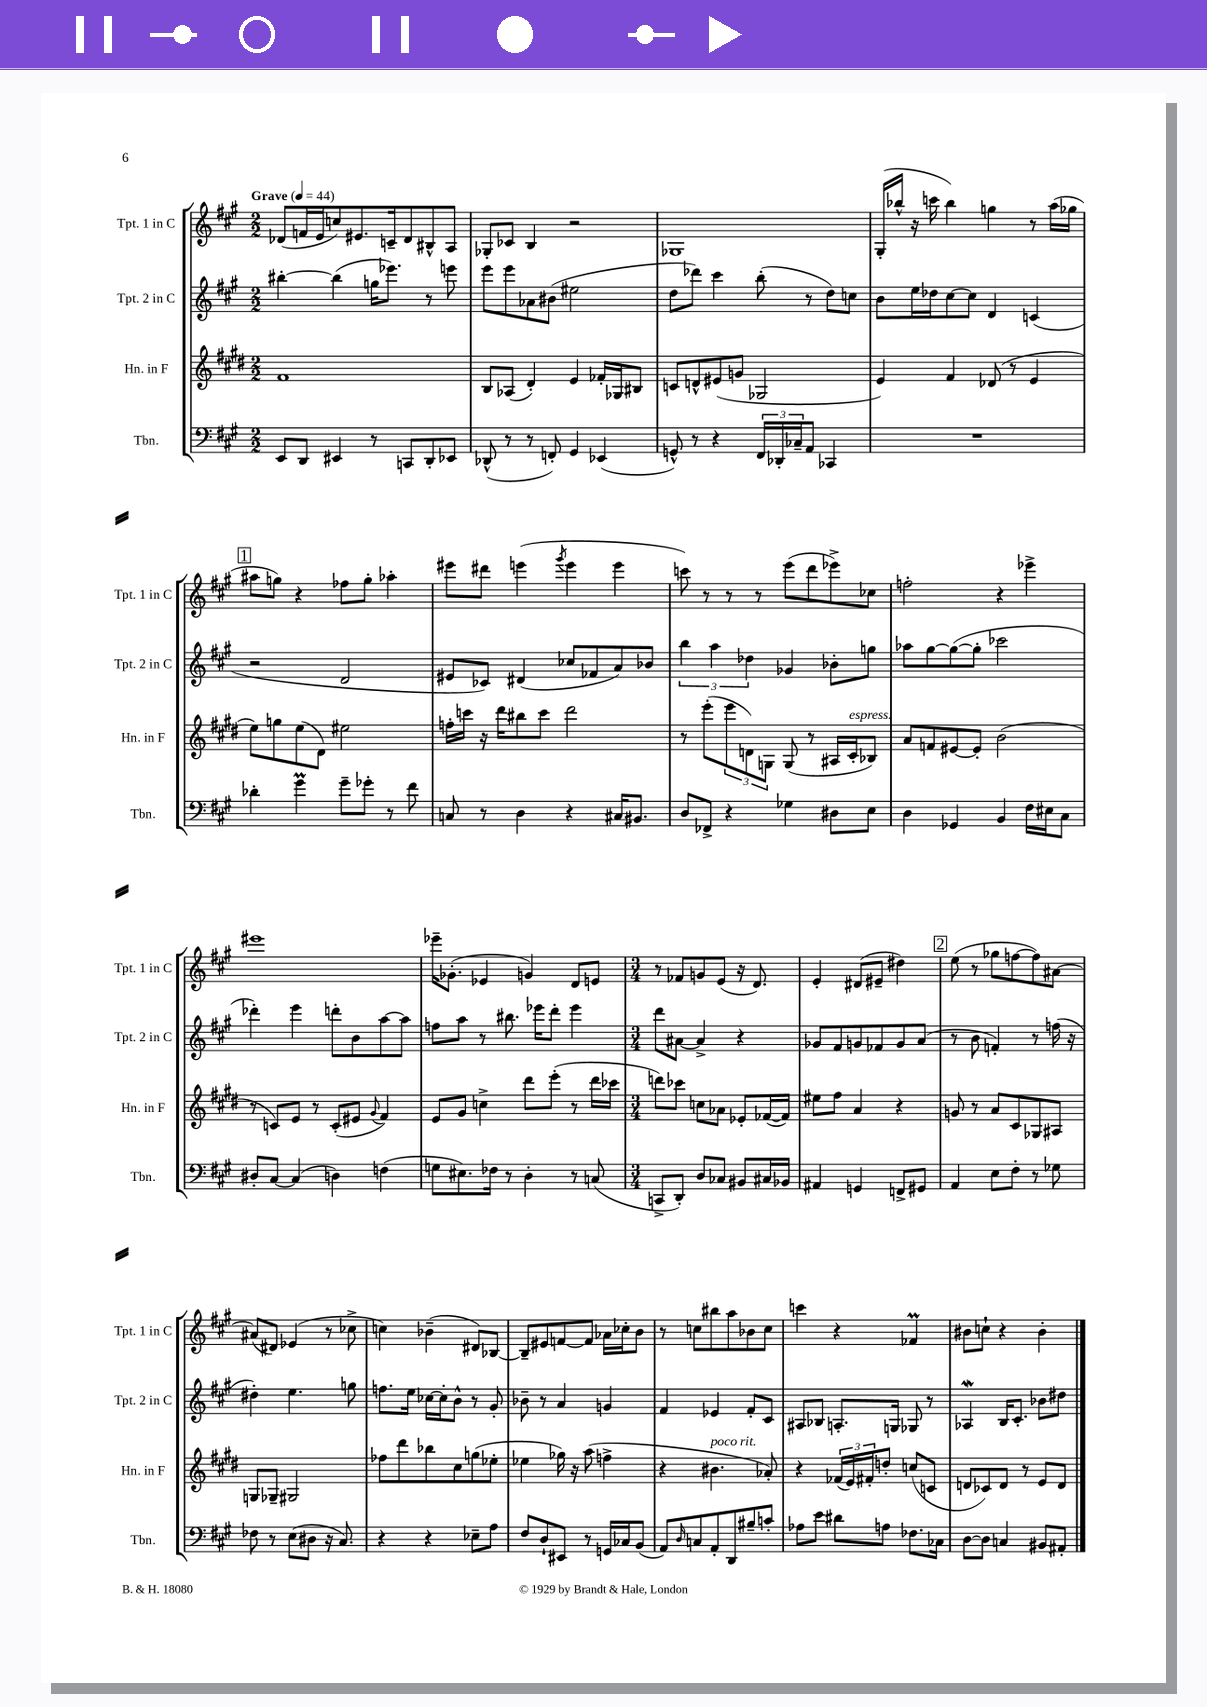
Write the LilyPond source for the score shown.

<<
\new StaffGroup <<
\new Staff = "s0" \with { instrumentName = "Tpt. 1 in C" shortInstrumentName = "Tpt. 1 in C" } {
    \clef treble \key a \major \numericTimeSignature \time 2/2 \tempo "Grave" 4 = 44
    des'8( f'16 e'16 c''8) eis'8. c'16-- des'8 bis8-^ a8 |
    ges8-. ces'8 b4 r2 |
    ges1 |
    gis16-.( bes''16-^ r16 c'''16 bes''4) g''4 r8 a''16( ges''16 |
    \mark \markup { \box "1" } ais''8 g''8) r4 fes''8 g''8-. aes''4-. |
    eis'''8 dis'''8 e'''4( \acciaccatura { gis'''8 } e'''4 e'''4 |
    c'''8) r8 r8 r8 e'''8( d'''8 ees'''8->) ces''8 |
    f''2-. r4 ees'''4-> |
    eis'''1 |
    ees'''16-- ges'8.-.( ees'4 g'4) d'8 e'8 |
    \numericTimeSignature \time 3/4 r8 fes'8 g'8 e'8( r16 d'8.) |
    e'4-. dis'8( eis'8-- dis''4) |
    \mark \markup { \box "2" } e''8( r8 ges''8 f''8~ f''8) ais'8~ |
    ais'8( dis'8) ees'4( r8 ces''8-> |
    c''4) bes'4--( dis'8) bes8~ |
    bes8-- eis'8 f'8~ f'8 aes'16 ces''16-. b'8 |
    r8 c''8 bis''8 a''8 bes'8 c''8 |
    c'''4 r4 fes'4\prall |
    bis'8 c''8-! r4 bis'4-. \bar "|." |
}
\new Staff = "s1" \with { instrumentName = "Tpt. 2 in C" shortInstrumentName = "Tpt. 2 in C" } {
    \clef treble \key a \major \numericTimeSignature \time 2/2
    bis''4~-. bis''4( g''16 ees'''8.) r8 e'''8 |
    e'''8 e'''8 aes'8 bis'8( eis''2 |
    d''8 des'''8) cis'''4 b''8-.( r8 d''8) c''8 |
    b'8 e''16 des''16 cis''8~ cis''8 d'4 c'4( |
    \mark \markup { \box "1" } r2 d'2 |
    eis'8 ces'8) dis'4( ces''8 fes'8 a'8) bes'8 |
    \tuplet 3/2 { b''4 a''4 des''4 } ges'4 bes'8-. g''8 |
    aes''8 gis''8~ gis''8~( gis''8-. ces'''2 |
    des'''4-.) e'''4 d'''8-. b'8 a''8~ a''8 |
    f''8 a''8 r8 bis''8. ees'''16 d'''8-. ees'''4 |
    \numericTimeSignature \time 3/4 d'''8 ais'8~ ais'4-> r4 |
    ges'8 fis'8 g'8 fes'8 g'8 a'8( |
    \mark \markup { \box "2" } r8 b'8 f'4-.) r8 f''16( r16 |
    dis''4-.) e''4. g''8 |
    f''8. e''16 ces''16~ ces''16-. b'8-^ r8 gis'8-. |
    bes'8-- r8 a'4 g'4 |
    fis'4 ees'4 fis'8-. cis'8 |
    ais8 bes8 a8.-. g16 ges8 r8 |
    aes4\mordent b16 cis'8.-. bes'8 dis''8 \bar "|." |
}
\new Staff = "s2" \with { instrumentName = "Hn. in F" shortInstrumentName = "Hn. in F" } {
    \clef treble \key e \major \numericTimeSignature \time 2/2
    fis'1 |
    b8 aes8( dis'4-.) e'4 fes'16-. ges16 bis8 |
    c'8 d'8-^ eis'8( g'8 ges2 |
    e'4) fis'4 des'8( r8 e'4 |
    \mark \markup { \box "1" } e''8) g''8 e''8( dis'8) eis''2 |
    f''16-. c'''16 r16 dis'''16 bis''8 c'''8 dis'''2 |
    r8 e'''8-.( \tuplet 3/2 { e'''8 d'8) g8 } g8( r8 ais16 cis'16-.^\markup { \italic "espress." } bes8) |
    a'8 f'8 eis'8~ eis'8-. b'2( |
    r8 c'8) e'8 r8 c'8-.( eis'8 \appoggiatura { gis'8 } fis'4) |
    e'8 gis'8 c''4-> dis'''8 e'''8-.( r8 dis'''16 ces'''16 |
    \numericTimeSignature \time 3/4 d'''8) ces'''8 c''8 aes'8 ees'8-. fes'16~( fes'16) |
    eis''8 fis''8 a'4 r4 |
    \mark \markup { \box "2" } g'8 r8 a'8 cis'8 ges8 ais8 |
    g8 ges8-- gis2 |
    fes''8 dis'''8 bes''8 cis''8 g''8( ees''8-. |
    ees''4 ges''16) r16 a''8( f''4-> |
    r4 bis'4.^\markup { \italic "poco rit." } aes'8-.) |
    r4 \tuplet 3/2 { fes'16( e'16) fis'16-. } d''8-. c''8( c'8 |
    d'8 ces'8) d'8 r8 e'8 d'8 \bar "|." |
}
\new Staff = "s3" \with { instrumentName = "Tbn." shortInstrumentName = "Tbn." } {
    \clef bass \key a \major \numericTimeSignature \time 2/2
    e,8 d,8 eis,4 r8 c,8 d,8-. ees,8 |
    des,8-^( r8 r8 f,8-.) gis,4 ees,4( |
    g,8-^) r8 r4 \tuplet 3/2 { fis,16 des,16-. ces16-- } a,8 ces,4 |
    R1 |
    \mark \markup { \box "1" } des'4-. gis'4\prall gis'8-- ges'8-. r8 fis'8 |
    c8 r8 d4 r4 cis16 bis,8. |
    d8 fes,8-> r4 ges4 dis8 e8 |
    d4 ges,4 b,4 fis16 eis16 cis8 |
    dis8-. cis8~ cis4( d4) f4( |
    g8 eis8.) fes16 r8 d4-. r8 c8( |
    \numericTimeSignature \time 3/4 c,8-> d,8-.) d8 ces8 bis,8 cis16 bes,16 |
    ais,4 g,4 f,8-> gis,8 |
    \mark \markup { \box "2" } a,4 e8 fis8-. r8 ges8 |
    fes8 r8 e8( dis8 r16 cis8.) |
    r4 r4 ees8-- a8 |
    fis8 d8-! eis,8 r8 g,16 ces16 b,8( |
    a,8) \grace { d16 } c8 a,8-. d,8 bis8-- c'8-. |
    aes8 e'8 dis'8 a8 fes8. ces16 |
    d8~ d8 c4 bis,8 ais,8-. \bar "|." |
}
>>
>>
\layout { \context { \Score \remove "Bar_number_engraver" } }
